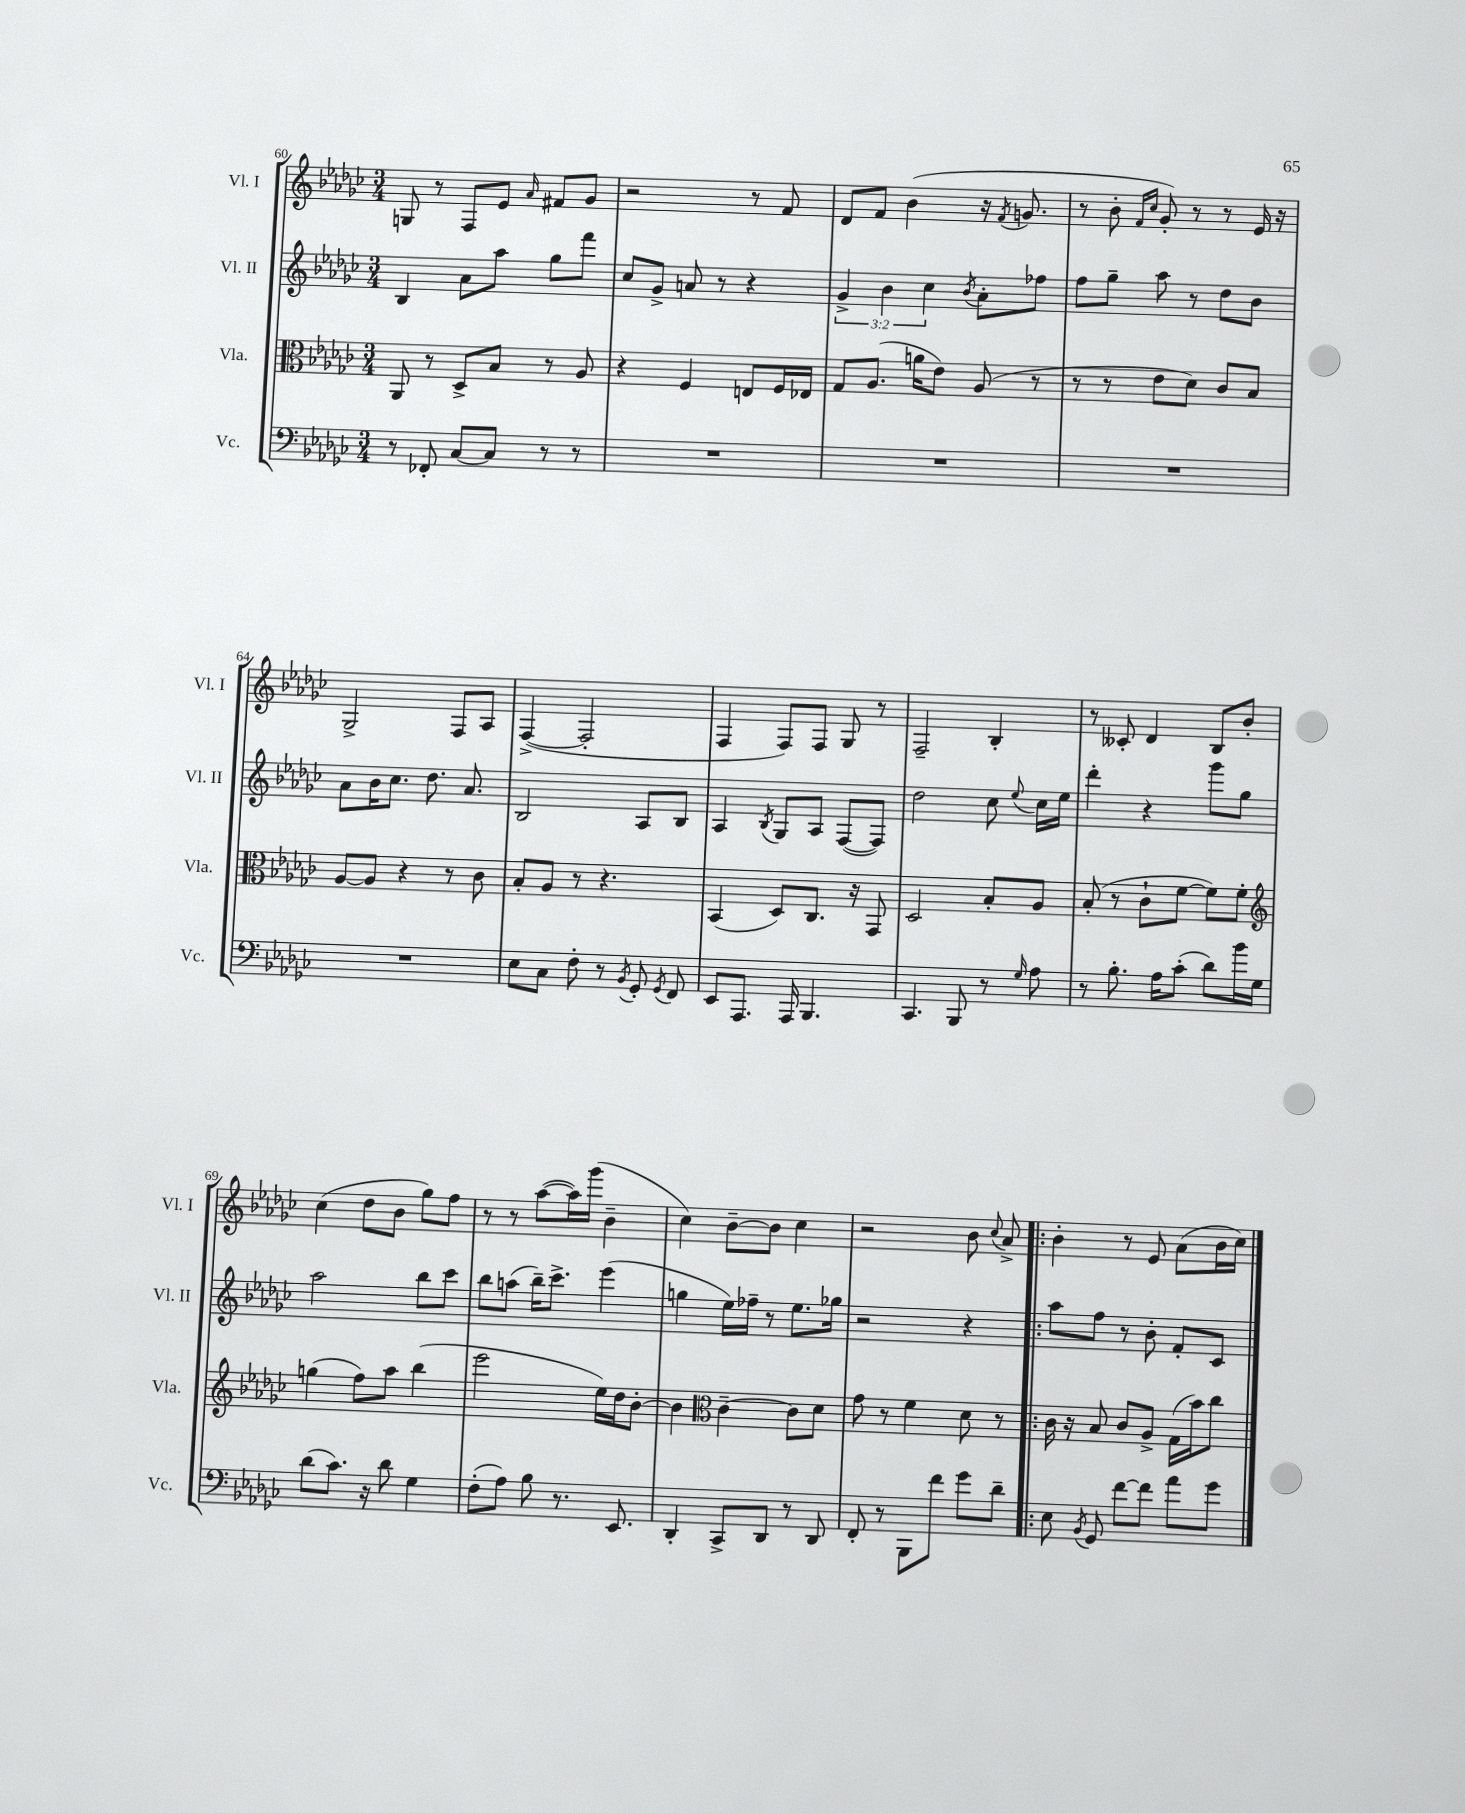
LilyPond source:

<<
\new StaffGroup <<
\new Staff = "s0" \with { instrumentName = "Vl. I" shortInstrumentName = "Vl. I" } {
    \clef treble \key ges \major \numericTimeSignature \time 3/4
    \autoBeamOff g8 r8 f8[ ees'8] \grace { aes'16 } fis'8[ ges'8] |
    r2 r8 f'8 |
    des'8[ f'8] bes'4( r16 \acciaccatura { f'8 } g'8. |
    r8 bes'8-. \grace { f'16[ ces''16] } ges'8-.) r8 r8 ees'16 r16 |
    ges2-> f8[ aes8] |
    f4~->( f2-. |
    f4 f8[) f8] ges8 r8 |
    f2-- bes4-. |
    r8 ceses'8-. des'4 bes8[ bes'8]-. |
    ces''4( des''8[ bes'8] ges''8[) f''8] |
    r8 r8 aes''8[~( aes''16) ges'''16]( bes'4-- |
    ces''4) bes'8[~-- bes'8] ces''4 |
    r2 bes'8 \appoggiatura { ces''8 } aes'8-> |
    \bar ".|:" bes'4-. r8 ees'8 aes'8[( bes'16 ces''16]) \bar "|." |
}
\new Staff = "s1" \with { instrumentName = "Vl. II" shortInstrumentName = "Vl. II" } {
    \clef treble \key ges \major \numericTimeSignature \time 3/4 \override Staff.TupletNumber.text = #tuplet-number::calc-fraction-text
    \autoBeamOff bes4 aes'8[ aes''8] ges''8[ f'''8] |
    ces''8[ ges'8]-> a'8 r8 r4 |
    \tuplet 3/2 { ges'4-> bes'4 ces''4 } \acciaccatura { bes'8 } aes'8[-. fes''8] |
    f''8[ ges''8]-- aes''8 r8 des''8[ bes'8] |
    aes'8[ bes'16 ces''8.] des''8. aes'8. |
    bes2 aes8[ bes8] |
    aes4 \acciaccatura { bes8 } ges8[ aes8] f8[~( f8]) |
    des''2 ces''8 \appoggiatura { ees''8 } ces''16[ ees''16] |
    des'''4-. r4 ges'''8[ ges''8] |
    aes''2 bes''8[ ces'''8] |
    bes''8[ a''8]( bes''16[--) ces'''8.]-> ees'''4( |
    g''4 ees''16[) fes''16]-- r8 ees''8.[ ges''16] |
    r2 r4 |
    \bar ".|:" aes''8[ f''8] r8 bes'8-. f'8[-. ces'8] \bar "|." |
}
\new Staff = "s2" \with { instrumentName = "Vla." shortInstrumentName = "Vla." } {
    \clef alto \key ges \major \numericTimeSignature \time 3/4
    \autoBeamOff aes,8 r8 des8[-> bes8] r8 aes8 |
    r4 f4 e8[ f16 ees16] |
    ges8[ aes8.]( a'16[ ees'8]) aes8( r8 |
    r8 r8 ees'8[ des'8]) ces'8[ bes8] |
    aes8[~ aes8] r4 r8 ces'8 |
    bes8[-. aes8] r8 r4. |
    bes,4( des8[) ces8.] r16 ges,8 |
    des2 bes8[-. aes8] |
    bes8-.( r8 ces'8[-! f'8]~ f'8[) f'8]-. |
    \clef treble g''4( f''8[) aes''8] bes''4( |
    ees'''2 ees''16[) des''16 bes'8]~-. |
    bes'4 \clef alto ces'4~-- ces'8[ des'8] |
    ges'8 r8 f'4 des'8 r8 |
    \bar ".|:" ces'16 r16 bes8 ces'8[ aes8]-> ges16[( bes'16) ces''8] \bar "|." |
}
\new Staff = "s3" \with { instrumentName = "Vc." shortInstrumentName = "Vc." } {
    \clef bass \key ges \major \numericTimeSignature \time 3/4
    \autoBeamOff r8 fes,8-. ces8[~ ces8] r8 r8 |
    R2. |
    R2. |
    R2. |
    R2. |
    ees8[ ces8] f8-. r8 \acciaccatura { bes,8 } ges,8-. \acciaccatura { ges,8 } f,8 |
    ees,8[ aes,,8.] aes,,16 bes,,4. |
    ces,4. bes,,8 r8 \grace { ges16 } aes8 |
    r8 bes8.-. aes16[ ces'8]-.( des'8[) bes'16 ges16] |
    des'8[( ces'8.]) r16 des'8 ges4 |
    f8[-.( aes8]) bes8 r8. ees,8. |
    des,4-. ces,8[-> des,8] r8 des,8 |
    f,8-. r8 bes,,8[ f'8] ges'8[ des'8]-- |
    \bar ".|:" ees8 \acciaccatura { bes,8 } ges,8 f'8[~ f'8] aes'8[ ges'8] \bar "|." |
}
>>
>>
\layout { \context { \Score currentBarNumber = #60 } }
